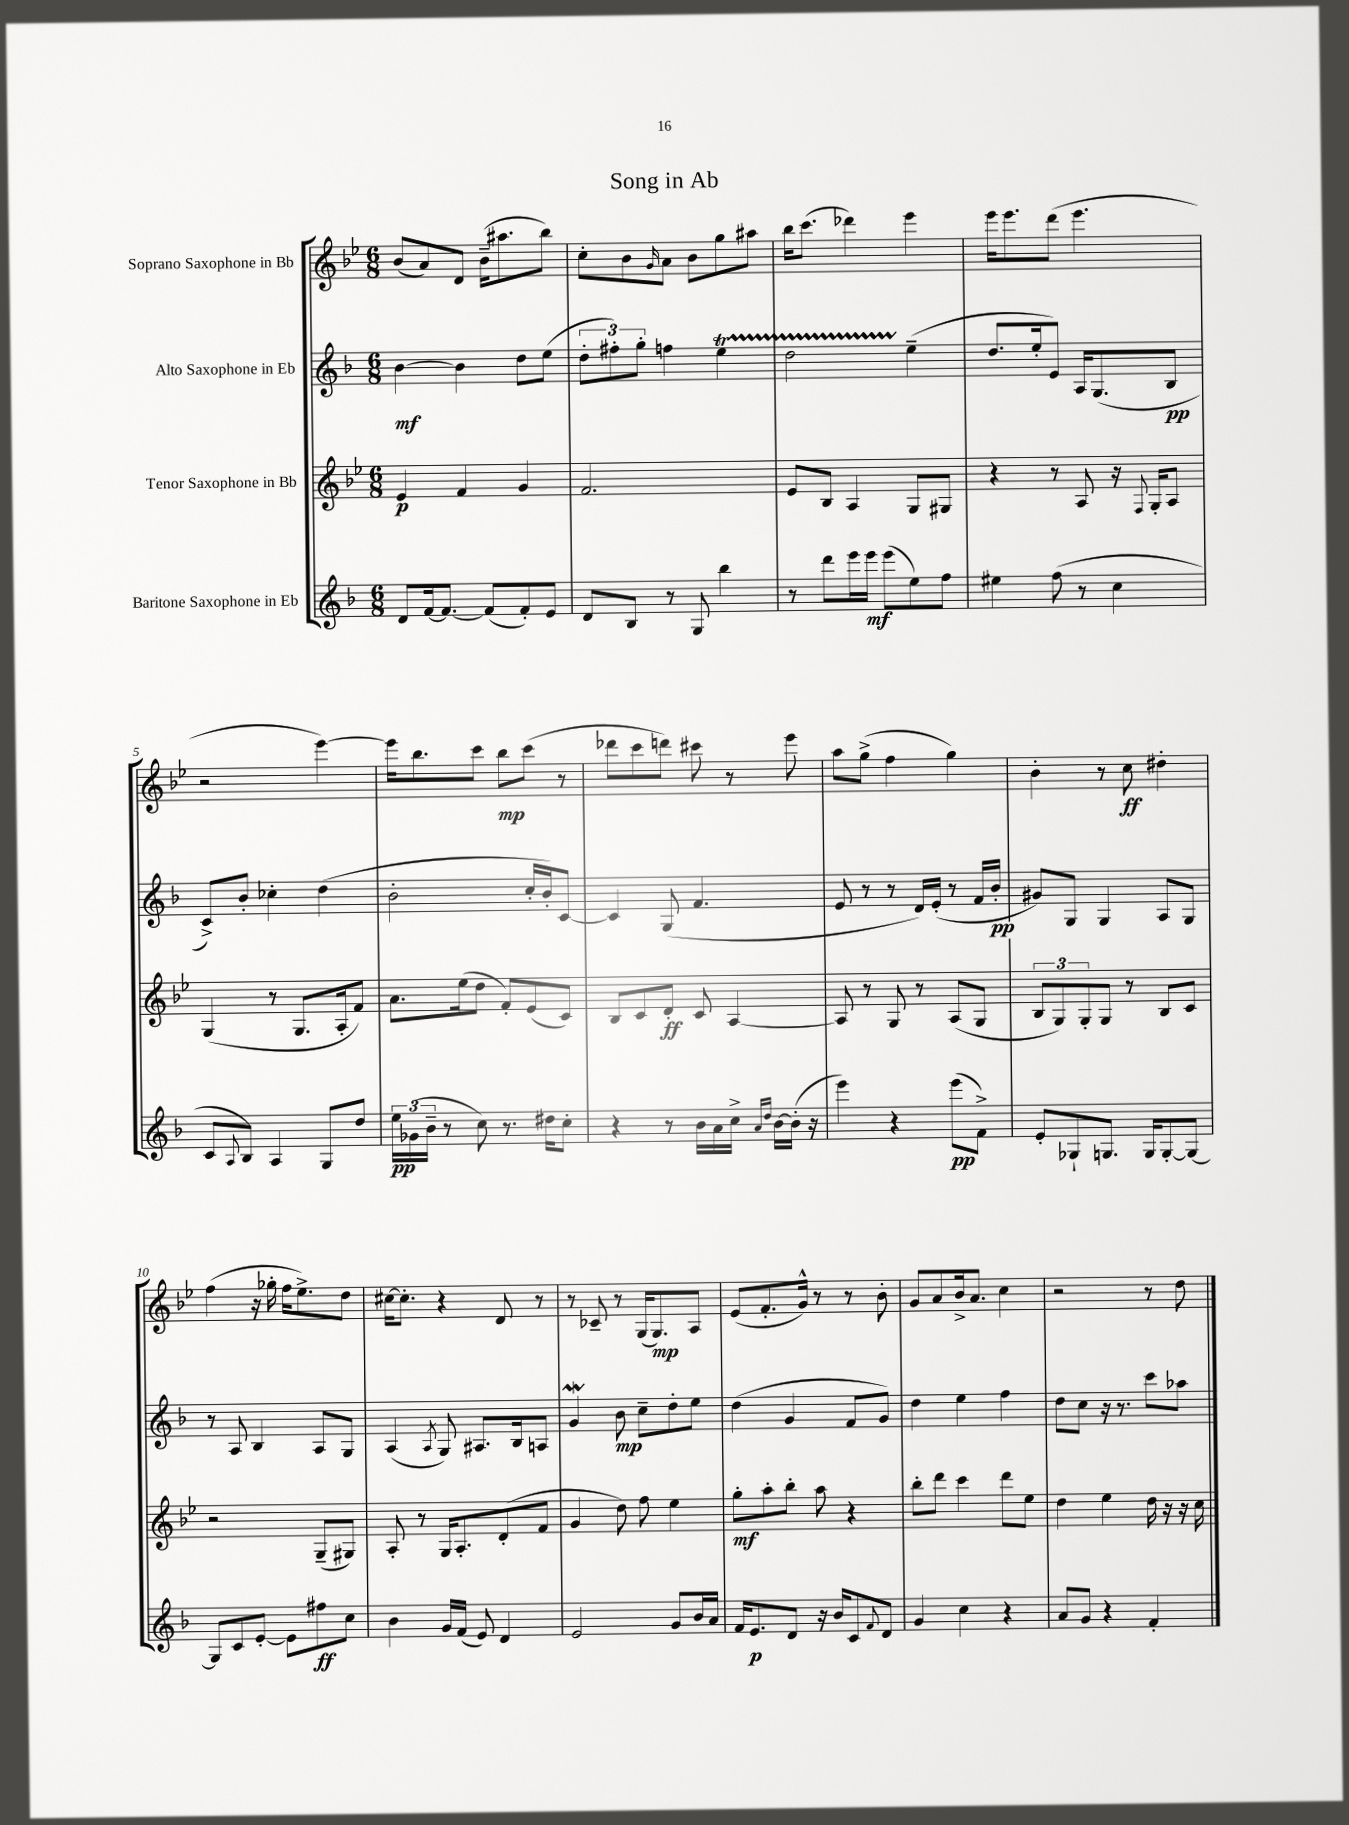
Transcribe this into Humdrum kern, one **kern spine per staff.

**kern	**dynam	**kern	**dynam	**kern	**dynam	**kern	**dynam
*part4	*part4	*part3	*part3	*part2	*part2	*part1	*part1
*staff4	*staff4	*staff3	*staff3	*staff2	*staff2	*staff1	*staff1
*I"Baritone Saxophone in Eb	*	*I"Tenor Saxophone in Bb	*	*I"Alto Saxophone in Eb	*	*I"Soprano Saxophone in Bb	*
*clefG2	*	*clefG2	*	*clefG2	*	*clefG2	*
*k[b-]	*	*k[b-e-]	*	*k[b-]	*	*k[b-e-]	*
*M6/8	*	*M6/8	*	*M6/8	*	*M6/8	*
=1	=1	=1	=1	=1	=1	=1	=1
8d/L	.	4e-/	p	[4b-\	mf	(8b-/L	.
[16f/k	.	.	.	.	.	8a/)	.
8.f/J_	.	.	.	.	.	.	.
.	.	4f/	.	4b-\]	.	8d/J	.
(8f/L]	.	.	.	.	.	(16b-~\KL	.
.	.	.	.	.	.	8.aa#X\	.
8f'/)	.	4g/	.	8dd\L	.	.	.
8e/J	.	.	.	(8ee\J	.	8bb-\J)	.
=2	=2	=2	=2	=2	=2	=2	=2
8d/L	.	2.f/	.	12dd'\L	.	8cc'\L	.
.	.	.	.	12ff#X'\)	.	.	.
8B-/J	.	.	.	.	.	8b-\	.
.	.	.	.	12gg'\J	.	.	.
.	.	.	.	.	.	16qqg/	.
8r	.	.	.	4ffn\	.	8a\J	.
8G/	.	.	.	.	.	8b-\L	.
4bb-\	.	.	.	4eet\	.	8gg\	.
.	.	.	.	.	.	8aa#X\J	.
=3	=3	=3	=3	=3	=3	=3	=3
8r	.	8e-/L	.	2ddTTT\	.	16bb-\KL	.
.	.	.	.	.	.	(8.ccc\J	.
8ddd\L	.	8B-/J	.	.	.	.	.
16eee\L	.	4A/	.	.	.	4ddd-X\)	.
16eee\JJ	mf	.	.	.	.	.	.
(8eee\L	.	.	.	.	.	.	.
8ee\)	.	8G/L	.	(4ee~\	.	4eee-\	.
8ff\J	.	8G#X/J	.	.	.	.	.
=4	=4	=4	=4	=4	=4	=4	=4
4ee#X\	.	4r	.	8.dd/L	.	16eee-\KL	.
.	.	.	.	.	.	8.eee-\	.
.	.	.	.	16ee'/k	.	.	.
(8ff\	.	8r	.	8e/J)	.	(8ddd\J	.
8r	.	8A/	.	16A/KL	.	4.eee-\	.
.	.	.	.	(8.G/	.	.	.
4cc\	.	16r	.	.	.	.	.
.	.	8qqF/	.	.	.	.	.
.	.	16G'/KL	.	.	.	.	.
.	.	8A/J	.	8B-/J	pp	.	.
!!LO:LB:g=z
=5	=5	=5	=5	=5	=5	=5	=5
8c/L	.	(4G/	.	8c^/L)	.	2r	.
8qqA/	.	.	.	.	.	.	.
8B-/J)	.	.	.	8b-'/J	.	.	.
4A/	.	8r	.	4cc-X'\	.	.	.
.	.	8.G/L	.	.	.	.	.
8G/L	.	.	.	(4dd\	.	[4eee-\)	.
.	.	16A'/k	.	.	.	.	.
8dd/J	.	8f/J)	.	.	.	.	.
=6	=6	=6	=6	=6	=6	=6	=6
24ee\LL	pp	8.a\L	.	2b-'\	.	16eee-\KL]	.
(24g-X\	.	.	.	.	.	.	.
.	.	.	.	.	.	8.bb-\	.
24b-~\JJ	.	.	.	.	.	.	.
8r	.	.	.	.	.	.	.
.	.	(16ee-\k	.	.	.	.	.
8cc\)	.	8dd\J	.	.	.	8ccc\J	.
8.r	.	8f'/L)	.	.	.	8bb-\L	mp
.	.	(8e-/	.	16cc'/LL	.	(8ccc\J	.
16dd#X\KL	.	.	.	16b-'/J)	.	.	.
8cc'\J	.	8c/J)	.	[8c/J	.	8r	.
=7	=7	=7	=7	=7	=7	=7	=7
4r	.	8B-/L	.	4c/]	.	8ddd-X\L	.
.	.	8c/	.	.	.	8ccc\	.
8r	.	8d'/J	ff	(8G/	.	8dddn\J)	.
16b-\LL	.	8c/	.	4.f/	.	8ccc#X\	.
16a\	.	.	.	.	.	.	.
16cc^\JJ	.	[4A/	.	.	.	8r	.
16qqa/LL	.	.	.	.	.	.	.
16qqdd/JJ	.	.	.	.	.	.	.
[16b-\LL	.	.	.	.	.	.	.
(16b-'\JJ]	.	.	.	.	.	8eee-\	.
16r	.	.	.	.	.	.	.
=8	=8	=8	=8	=8	=8	=8	=8
4eee\)	.	8A/]	.	8e/	.	8aa\L	.
.	.	8r	.	8r	.	(8gg^\J	.
4r	.	8G/	.	8r	.	4ff\	.
.	.	8r	.	16d/LL)	.	.	.
.	.	.	.	(16e'/JJ	.	.	.
(8eee\L	pp	(8A/L	.	8r	.	4gg\)	.
8f^\J)	.	8G/J	.	16f/LL	.	.	.
.	.	.	.	16b-'/JJ	pp	.	.
=9	=9	=9	=9	=9	=9	=9	=9
8e'/L	.	12B-/L	.	8g#X/L)	.	4b-'\	.
.	.	12G/)	.	.	.	.	.
8G-X`/	.	.	.	8G/J	.	.	.
.	.	12G'/	.	.	.	.	.
8.Gn/J	.	8G/J	.	4G/	.	8r	.
.	.	8r	.	.	.	8cc\	ff
16G/KL	.	.	.	.	.	.	.
[8G'/	.	8B-/L	.	8A/L	.	4dd#X'\	.
8G/J_	.	8c/J	.	8G/J	.	.	.
!!LO:LB:g=z
=10	=10	=10	=10	=10	=10	=10	=10
8G/L]	.	2r	.	8r	.	(4ff\	.
8c/	.	.	.	8A/	.	.	.
[8e'/J	.	.	.	4B-/	.	16r	.
.	.	.	.	.	.	16gg-X'\	.
8e\L]	.	.	.	.	.	16ff\KL	.
.	.	.	.	.	.	8.ee-^\)	.
8ff#X\	ff	(8G~/L	.	8A/L	.	.	.
8cc\J	.	8G#X/J)	.	8G/J	.	8dd\J	.
=11	=11	=11	=11	=11	=11	=11	=11
4b-\	.	8A'/	.	(4A/	.	[16cc#X\KL	.
.	.	.	.	.	.	8.cc#'\J]	.
.	.	8r	.	.	.	.	.
.	.	.	.	8qA/	.	.	.
16g/LL	.	16G/KL	.	8G/)	.	4r	.
(16f/JJ	.	8.A'/	.	.	.	.	.
8e/)	.	.	.	8.A#X/L	.	.	.
4d/	.	(8d'/	.	.	.	8d/	.
.	.	.	.	16B-/k	.	.	.
.	.	8f/J	.	8An/J	.	8r	.
=12	=12	=12	=12	=12	=12	=12	=12
2e/	.	4g/	.	4gW/	.	8r	.
.	.	.	.	.	.	8c-X~/	.
.	.	8dd\)	.	8b-\	mp	8r	.
.	.	8ff\	.	8cc~\L	.	(16G/KL	.
.	.	.	.	.	.	8.G/)	mp
8g/L	.	4ee-\	.	8dd'\	.	.	.
16b-/L	.	.	.	8ee\J	.	8A/J	.
16a/JJ	.	.	.	.	.	.	.
=13	=13	=13	=13	=13	=13	=13	=13
16f/KL	.	8gg'\L	mf	(4dd\	.	(8e-/L	.
8.e/	p	.	.	.	.	.	.
.	.	8aa'\	.	.	.	8.f'/	.
8d/J	.	8bb-'\J	.	4g/	.	.	.
.	.	.	.	.	.	16g^^/Jk)	.
16r	.	8aa\	.	.	.	8r	.
16b-/KL	.	.	.	.	.	.	.
8c/	.	4r	.	8f/L	.	8r	.
8qqf/	.	.	.	.	.	.	.
8d/J	.	.	.	8g/J)	.	8b-'\	.
=14	=14	=14	=14	=14	=14	=14	=14
4g/	.	8bb-'\L	.	4dd\	.	8g/L	.
.	.	8ddd\J	.	.	.	8a/	.
4cc\	.	4ccc\	.	4ee\	.	16b-^/k	.
.	.	.	.	.	.	8.a/J	.
4r	.	8ddd\L	.	4ff\	.	4cc\	.
.	.	8ee-\J	.	.	.	.	.
=15	=15	=15	=15	=15	=15	=15	=15
8a/L	.	4dd\	.	8dd\L	.	2r	.
8g/J	.	.	.	8cc\J	.	.	.
4r	.	4ee-\	.	16r	.	.	.
.	.	.	.	8.r	.	.	.
4f'/	.	16dd\	.	8ccc\L	.	8r	.
.	.	16r	.	.	.	.	.
.	.	16r	.	8aa-X\J	.	8dd\	.
.	.	16cc\	.	.	.	.	.
==	==	==	==	==	==	==	==
*-	*-	*-	*-	*-	*-	*-	*-
